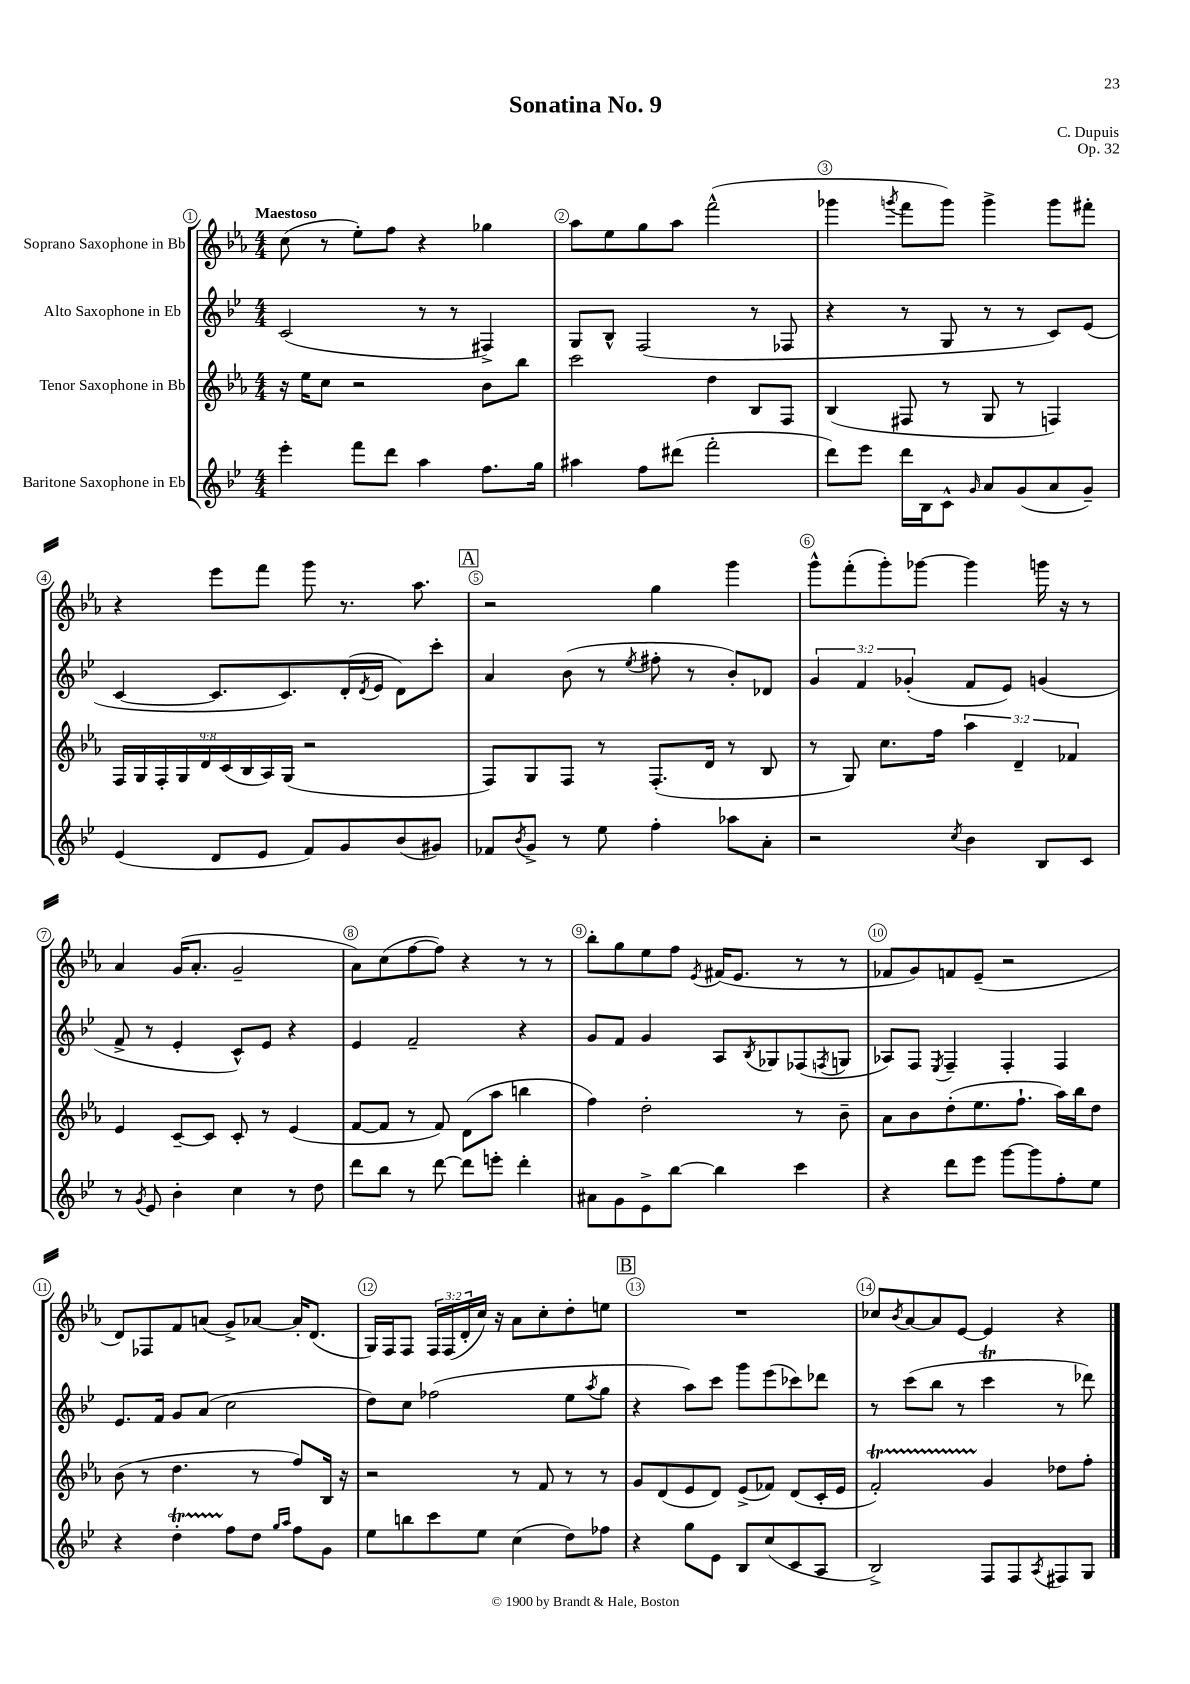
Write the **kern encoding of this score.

**kern	**kern	**kern	**kern
*part4	*part3	*part2	*part1
*staff4	*staff3	*staff2	*staff1
*I"Baritone Saxophone in Eb	*I"Tenor Saxophone in Bb	*I"Alto Saxophone in Eb	*I"Soprano Saxophone in Bb
*clefG2	*clefG2	*clefG2	*clefG2
*k[b-e-]	*k[b-e-a-]	*k[b-e-]	*k[b-e-a-]
*M4/4	*M4/4	*M4/4	*M4/4
=1	=1	=1	=1
!	!	!	!LO:TX:a:B:t=Maestoso
4eee-'\	16r	(2c/	(8cc\
.	16ee-\KL	.	.
.	8cc\J	.	8r
8fff\L	2r	.	8ee-'\L)
8ddd\J	.	.	8ff\J
4aa\	.	8r	4r
.	.	8r	.
8.ff\L	8b-\L	4F#X^/)	4gg-X\
.	8bb-\J	.	.
16gg\Jk	.	.	.
=2	=2	=2	=2
4aa#X\	2ccc\	8G/L	8aa-\L
.	.	8B-^^/J	8ee-\
8ff\L	.	(2F/	8gg\
(8ddd#X\J	.	.	8aa-\J
2fff'\	4dd\	.	(2fff^^\
.	8B-/L	8r	.
.	8F/J	8F-X/	.
=3	=3	=3	=3
8ddd\L)	(4B-/	4r	4ggg-X\
8eee-\J	.	.	.
.	.	.	8qgggn/
16ddd\LL	8F#X/	8r	8fff\L
16B-\J	.	.	.
8c^^\J	8r	8G/	8ggg\J)
16qqg/	.	.	.
8a/L	8G/	8r	4ggg^\
(8g/	8r	8r	.
8a/	4Fn/)	8c/L)	8ggg\L
8g~/J)	.	(8e-/J	8fff#X'\J
!!LO:LB:g=z
=4	=4	=4	=4
(4e-/	18F/LL	[4c/	4r
.	18G/	.	.
.	18F'/	.	.
.	18G/	.	.
.	18d/	.	.
8d/L	.	8.c/L]	8eee-\L
.	(18c/	.	.
.	18B-/	.	.
8e-/J	.	.	8fff\J
.	18A-/)	.	.
.	.	8.c/)	.
.	(18G/JJ	.	.
8f/L)	2r	.	8ggg\
8g/	.	(16d'/L	8.r
.	.	8qd/	.
.	.	16e-/JJ	.
(8b-/	.	8d\L)	.
.	.	.	8.aa-\
8g#X/J)	.	8ccc'\J	.
!!LO:REH:place=s1:t=A
=5	=5	=5	=5
8f-X/L	8F/L)	4a/	2r
8qb-/	.	.	.
8g^/J	8G/	.	.
8r	8F/J	(8b-\	.
8ee-\	8r	8r	.
.	.	8qee-/	.
4ff'\	(8.F'/L	8ff#X'\	4gg\
.	.	8r	.
.	16d/Jk	.	.
8aa-X\L	8r	8b-'/L)	4ggg\
8a'\J	8B-/	8d-X/J	.
=6	=6	=6	=6
2r	8r	6g/	8ggg^^\L
.	8G/)	.	(8fff'\
.	.	6f/	.
.	8.cc\L	.	8ggg'\)
.	.	(6g-X'/	.
.	.	.	[8ggg-X\J
.	16ff\Jk	.	.
8qcc/	.	.	.
4b-\	6aa-\	8f/L	4ggg-\]
.	.	8e-/J)	.
.	6d~/	.	.
8B-/L	.	(4gn/	16gggn\
.	.	.	16r
.	6f-X/	.	.
8c/J	.	.	8r
!!LO:LB:g=z
=7	=7	=7	=7
8r	4e-/	8f^/	4a-/
8qg/	.	.	.
8e-/	.	8r	.
4b-'\	[8c~/L	4e-'/	(16g/KL
.	.	.	8.a-'/J
.	8c/J]	.	.
4cc\	8c'/	8c^^/L)	2g~/
.	8r	8e-/J	.
8r	(4e-/	4r	.
8dd\	.	.	.
=8	=8	=8	=8
8ddd\L	[8f/L	4e-/	8a-\L)
8bb-\J	8f/J]	.	(8cc\
8r	8r	2f~/	[8ff\
[8ddd\	8f/)	.	8ff\J])
8ddd\L]	(8d\L	.	4r
8eeen'\J	8aa-\J	.	.
4ddd'\	4bbn\	4r	8r
.	.	.	8r
=9	=9	=9	=9
8a#X\L	4ff\)	8g/L	8bb-'\L
8g\	.	8f/J	8gg\
8e-^\	2dd'\	4g/	8ee-\
[8bb-\J	.	.	8ff\J
.	.	.	8qe-/
4bb-\]	.	8A/L	(16f#X/KL
.	.	.	8.e-/J
.	.	8qB-/	.
.	.	8G-X/	.
4ccc\	8r	(8F-X/	8r
.	.	8qFn/	.
.	8b-~\	8Gn/J	8r
=10	=10	=10	=10
4r	8a-\L	8A-X/L)	8f-X/L
.	8b-\	8F/J	8g/)
.	.	8qE-/	.
8ddd\L	(8dd'\	4F~/	8fn/
8eee-\J	8.ee-\	.	(8e-~/J
[8ggg\L	.	4F'/	2r
.	8.ff`\J	.	.
8ggg\]	.	.	.
8ff'\	16aa-\LL)	4F/	.
.	16bb-\J	.	.
8ee-\J	8dd\J	.	.
!!LO:LB:g=z
=11	=11	=11	=11
4r	(8b-\	8.e-/L	8d/L)
.	8r	.	8F-X/
.	.	16f/Jk	.
4ddt'\	4.dd\	8g/L	8f/
.	.	(8a/J	(8an/J
8ff\L	.	2cc\	8g^/L)
8dd\J	8r	.	[8a-X/J
16qqgg/LL	.	.	.
16qqaa/JJ	.	.	.
8ff\L	8ff/L)	.	16a-'/KL]
.	.	.	(8.d/J
8g\J	16B-/Jk	.	.
.	16r	.	.
=12	=12	=12	=12
8ee-\L	2r	8dd\L)	16G/LL)
.	.	.	16F/J
8bbn\	.	8cc\J	8F/J
8ccc\	.	(2ff-X\	24F/LL
.	.	.	(24F/
.	.	.	24d'/
8ee-\J	.	.	16cc/JJ)
.	.	.	16r
(4cc\	8r	.	8a-\L
.	8f/	.	8cc'\
8dd\L)	8r	8ee-\L	8dd'\
.	.	8qaa/	.
8ff-X\J	8r	8gg\J	8een\J
!!LO:REH:place=s1:t=B
=13	=13	=13	=13
4r	8g/L	4r	1r
.	(8d/	.	.
8gg\L	8e-/	8aa\L)	.
8e-\J	8d/J)	8ccc\J	.
8B-/L	(8e-^/L	8ggg\L	.
(8cc/	8f-X/J)	(8eee-\	.
8c/	(8d/L	8ccc-X\)	.
8A/J	16c'/L	8ddd-X\J	.
.	16e-/JJ	.	.
=14	=14	=14	=14
2B-^/)	2fT'/)	8r	8cc-X/L
.	.	.	8qb-/
.	.	(8ccc\L	[8a-/
.	.	8bb-\J	8a-/]
.	.	8r	[8e-/J
8F/L	4g/	4cccT\	4e-/]
8F/	.	.	.
8qA/	.	.	.
8F#X/	8dd-X\L	8r	4r
8G/J	8ff'\J	8ddd-X\)	.
==	==	==	==
*-	*-	*-	*-
